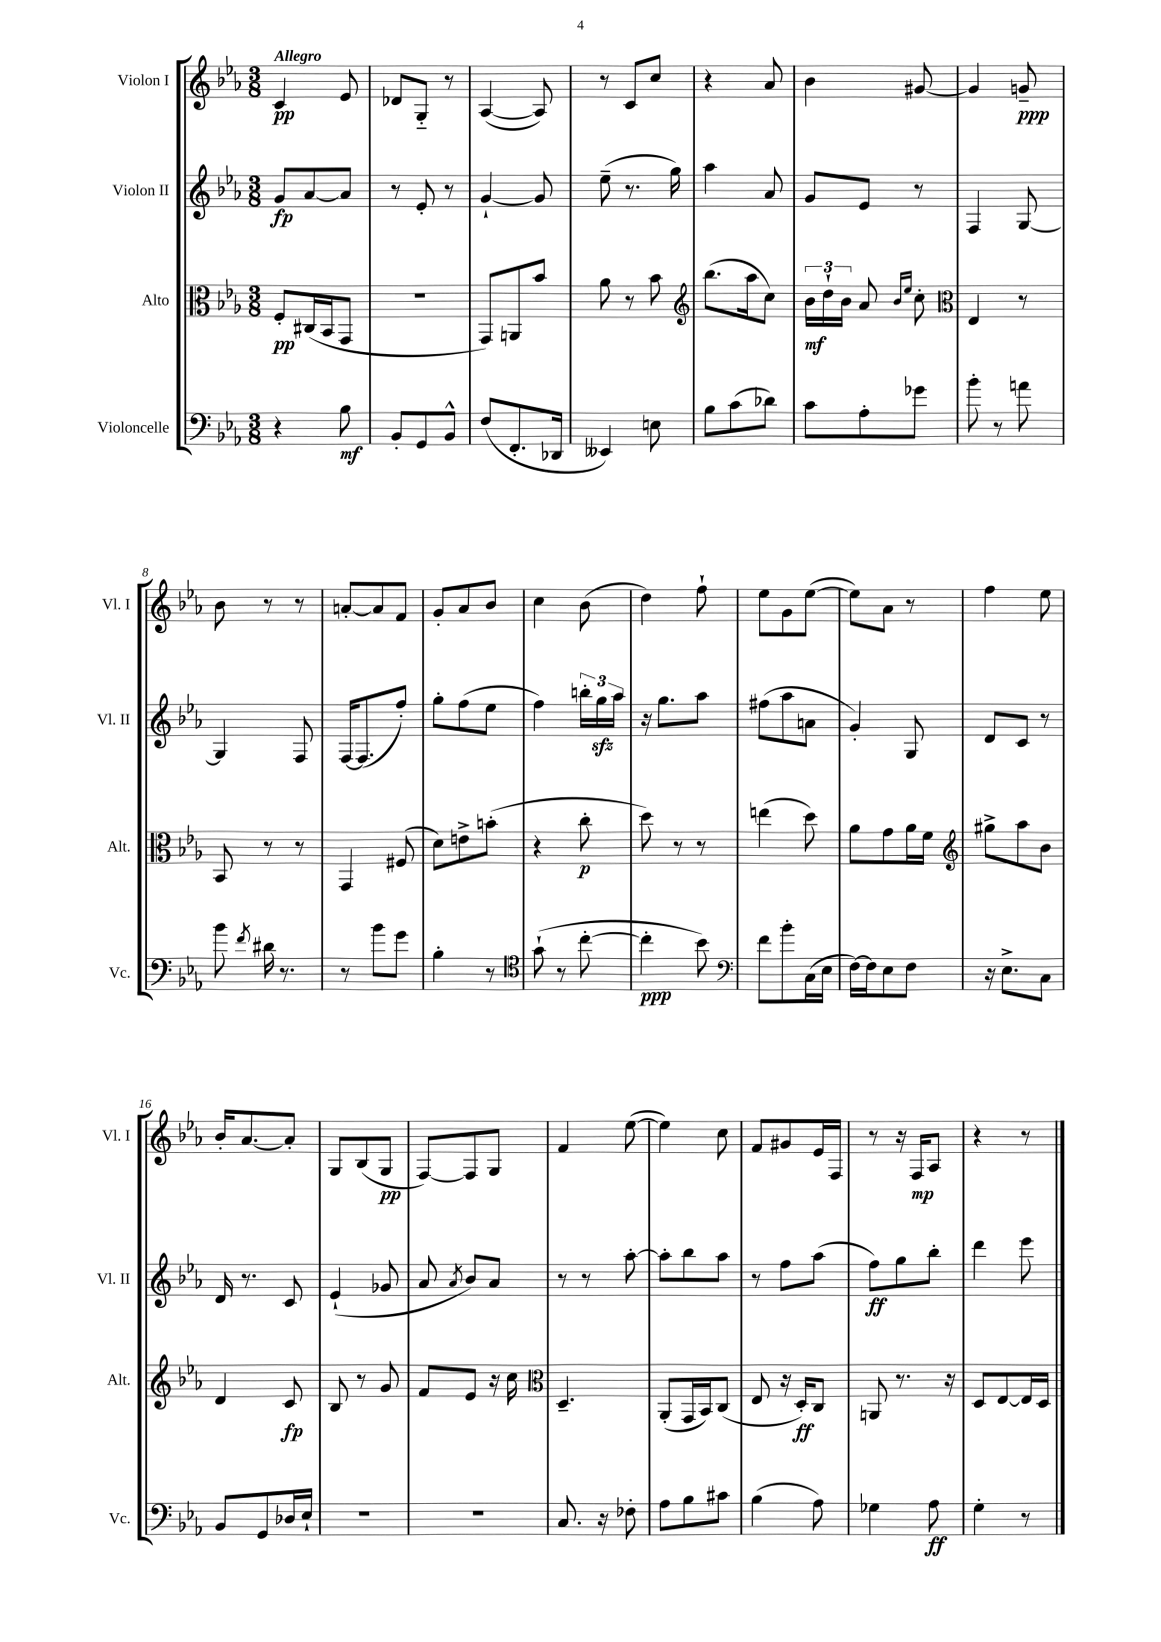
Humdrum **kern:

**kern	**dynam	**kern	**dynam	**kern	**dynam	**kern	**dynam
*part4	*part4	*part3	*part3	*part2	*part2	*part1	*part1
*staff4	*staff4	*staff3	*staff3	*staff2	*staff2	*staff1	*staff1
*I"Violoncelle	*	*I"Alto	*	*I"Violon II	*	*I"Violon I	*
*I'Vc.	*	*I'Alt.	*	*I'Vl. II	*	*I'Vl. I	*
*clefF4	*	*clefC3	*	*clefG2	*	*clefG2	*
*k[b-e-a-]	*	*k[b-e-a-]	*	*k[b-e-a-]	*	*k[b-e-a-]	*
*M3/8	*	*M3/8	*	*M3/8	*	*M3/8	*
=1	=1	=1	=1	=1	=1	=1	=1
!	!	!	!	!	!	!LO:TX:a:B:t=Allegro	!
4r	.	8F'/L	pp	8g/L	fp	4c/	pp
.	.	(16C#X/L	.	[8a-/	.	.	.
.	.	16BB-/J	.	.	.	.	.
8B-\	mf	8GG/J	.	8a-/J]	.	8e-/	.
=2	=2	=2	=2	=2	=2	=2	=2
8BB-'/L	.	4.r	.	8r	.	8d-X/L	.
8GG/	.	.	.	8e-'/	.	8G/J	.
8BB-^^/J	.	.	.	8r	.	8r	.
=3	=3	=3	=3	=3	=3	=3	=3
(8F/L	.	8GG/L)	.	[4g`/	.	([4A-/	.
8.FF'/	.	8AAn/	.	.	.	.	.
.	.	8b-/J	.	8g/]	.	8A-/])	.
16DD-X/Jk	.	.	.	.	.	.	.
=4	=4	=4	=4	=4	=4	=4	=4
4EE--X/)	.	8a-\	.	(8ee-~\	.	8r	.
.	.	8r	.	8.r	.	8c/L	.
8En\	.	8b-\	.	.	.	8cc/J	.
.	.	.	.	16gg\)	.	.	.
=5	=5	=5	=5	=5	=5	=5	=5
*	*	*clefG2	*	*	*	*	*
8B-\L	.	(8.bb-\L	.	4aa-\	.	4r	.
(8c\	.	.	.	.	.	.	.
.	.	16aa-\k	.	.	.	.	.
8d-X\J)	.	8cc\J)	.	8a-/	.	8a-/	.
=6	=6	=6	=6	=6	=6	=6	=6
8c\L	.	24b-\LL	mf	8g/L	.	4b-\	.
.	.	24dd`\	.	.	.	.	.
.	.	24b-\JJ	.	.	.	.	.
8A-'\	.	8a-/	.	8e-/J	.	.	.
.	.	16qqb-/LL	.	.	.	.	.
.	.	16qqee-/JJ	.	.	.	.	.
8g-X\J	.	8cc'\	.	8r	.	[8g#X/	.
=7	=7	=7	=7	=7	=7	=7	=7
*	*	*clefC3	*	*	*	*	*
8b-'\	.	4E-/	.	4F/	.	4g#/]	.
8r	.	.	.	.	.	.	.
8an\	.	8r	.	[8G/	.	8gn~/	ppp
!!LO:LB:g=z
=8	=8	=8	=8	=8	=8	=8	=8
8b-\	.	8BB-/	.	4G/]	.	8b-\	.
8qf/	.	.	.	.	.	.	.
16d#X\	.	8r	.	.	.	8r	.
8.r	.	.	.	.	.	.	.
.	.	8r	.	8F/	.	8r	.
=9	=9	=9	=9	=9	=9	=9	=9
8r	.	4GG/	.	[16F/KL	.	[8an'/L	.
.	.	.	.	(8.F/]	.	.	.
8b-\L	.	.	.	.	.	8a/]	.
8g\J	.	(8F#X/	.	8ff'/J)	.	8f/J	.
=10	=10	=10	=10	=10	=10	=10	=10
4B-'\	.	8d\L)	.	8gg'\L	.	8g'/L	.
.	.	8en^\	.	(8ff\	.	8a-/	.
8r	.	(8bn'\J	.	8ee-\J	.	8b-/J	.
=11	=11	=11	=11	=11	=11	=11	=11
*clefC4	*	*	*	*	*	*	*
(8g`\	.	4r	.	4ff\)	.	4cc\	.
8r	.	.	.	.	.	.	.
[8cc'\	.	8cc'\	p	24bbn'\LL	.	(8b-\	.
.	.	.	.	24ggzz\	.	.	.
.	.	.	.	24aa-\JJ	.	.	.
=12	=12	=12	=12	=12	=12	=12	=12
4cc'\]	ppp	8dd\)	.	16r	.	4dd\)	.
.	.	.	.	8.gg\L	.	.	.
.	.	8r	.	.	.	.	.
8b-\)	.	8r	.	8aa-\J	.	8ff`\	.
=13	=13	=13	=13	=13	=13	=13	=13
*clefF4	*	*	*	*	*	*	*
8f\L	.	(4een\	.	(8ff#X\L	.	8ee-\L	.
8b-'\	.	.	.	8aa-\	.	8g\	.
(16C\L	.	8dd\)	.	8an\J	.	([8ee-\J	.
16E-\JJ	.	.	.	.	.	.	.
=14	=14	=14	=14	=14	=14	=14	=14
[16F\LL)	.	8a-\L	.	4g'/)	.	8ee-\L])	.
16F\J]	.	.	.	.	.	.	.
8E-\	.	8g\	.	.	.	8a-\J	.
8F\J	.	16a-\L	.	8G/	.	8r	.
.	.	16f\JJ	.	.	.	.	.
=15	=15	=15	=15	=15	=15	=15	=15
*	*	*clefG2	*	*	*	*	*
16r	.	8gg#X^\L	.	8d/L	.	4ff\	.
8.E-^\L	.	.	.	.	.	.	.
.	.	8aa-\	.	8c/J	.	.	.
8C\J	.	8b-\J	.	8r	.	8ee-\	.
!!LO:LB:g=z
=16	=16	=16	=16	=16	=16	=16	=16
8BB-/L	.	4d/	.	16d/	.	16b-'/KL	.
.	.	.	.	8.r	.	[8.a-/	.
8GG/	.	.	.	.	.	.	.
16D-X/L	.	8c/	fp	8c/	.	8a-'/J]	.
16E-`/JJ	.	.	.	.	.	.	.
=17	=17	=17	=17	=17	=17	=17	=17
4.r	.	8B-/	.	(4e-`/	.	8G/L	.
.	.	8r	.	.	.	(8B-/	.
.	.	8g/	.	8g-X/	.	8G/J	pp
=18	=18	=18	=18	=18	=18	=18	=18
4.r	.	8f/L	.	8a-/	.	[8F/L)	.
.	.	.	.	8qa-/	.	.	.
.	.	8e-/J	.	8b-/L)	.	8F/]	.
.	.	16r	.	8a-/J	.	8G/J	.
.	.	16cc\	.	.	.	.	.
=19	=19	=19	=19	=19	=19	=19	=19
*	*	*clefC3	*	*	*	*	*
8.C/	.	4.D~/	.	8r	.	4f/	.
.	.	.	.	8r	.	.	.
16r	.	.	.	.	.	.	.
8F-X'\	.	.	.	[8aa-'\	.	([8ee-\	.
=20	=20	=20	=20	=20	=20	=20	=20
8A-\L	.	(8AA-'/L	.	8aa-'\L]	.	4ee-\])	.
8B-\	.	16GG/L	.	8bb-\	.	.	.
.	.	16BB-/J)	.	.	.	.	.
8c#X\J	.	(8C/J	.	8aa-\J	.	8cc\	.
=21	=21	=21	=21	=21	=21	=21	=21
(4B-\	.	8E-/	.	8r	.	8f/L	.
.	.	16r	.	8ff\L	.	8g#X/	.
.	.	16D'/KL)	ff	.	.	.	.
8A-\)	.	8C/J	.	(8aa-\J	.	16e-/L	.
.	.	.	.	.	.	16F/JJ	.
=22	=22	=22	=22	=22	=22	=22	=22
4G-X\	.	8AAn/	.	8ff\L)	ff	8r	.
.	.	8.r	.	8gg\	.	16r	.
.	.	.	.	.	.	16F/KL	mp
8A-\	ff	.	.	8bb-'\J	.	8A-/J	.
.	.	16r	.	.	.	.	.
=23	=23	=23	=23	=23	=23	=23	=23
4G'\	.	8D/L	.	4ddd\	.	4r	.
.	.	[8E-/	.	.	.	.	.
8r	.	16E-/L]	.	8eee-\	.	8r	.
.	.	16D/JJ	.	.	.	.	.
==	==	==	==	==	==	==	==
*-	*-	*-	*-	*-	*-	*-	*-
